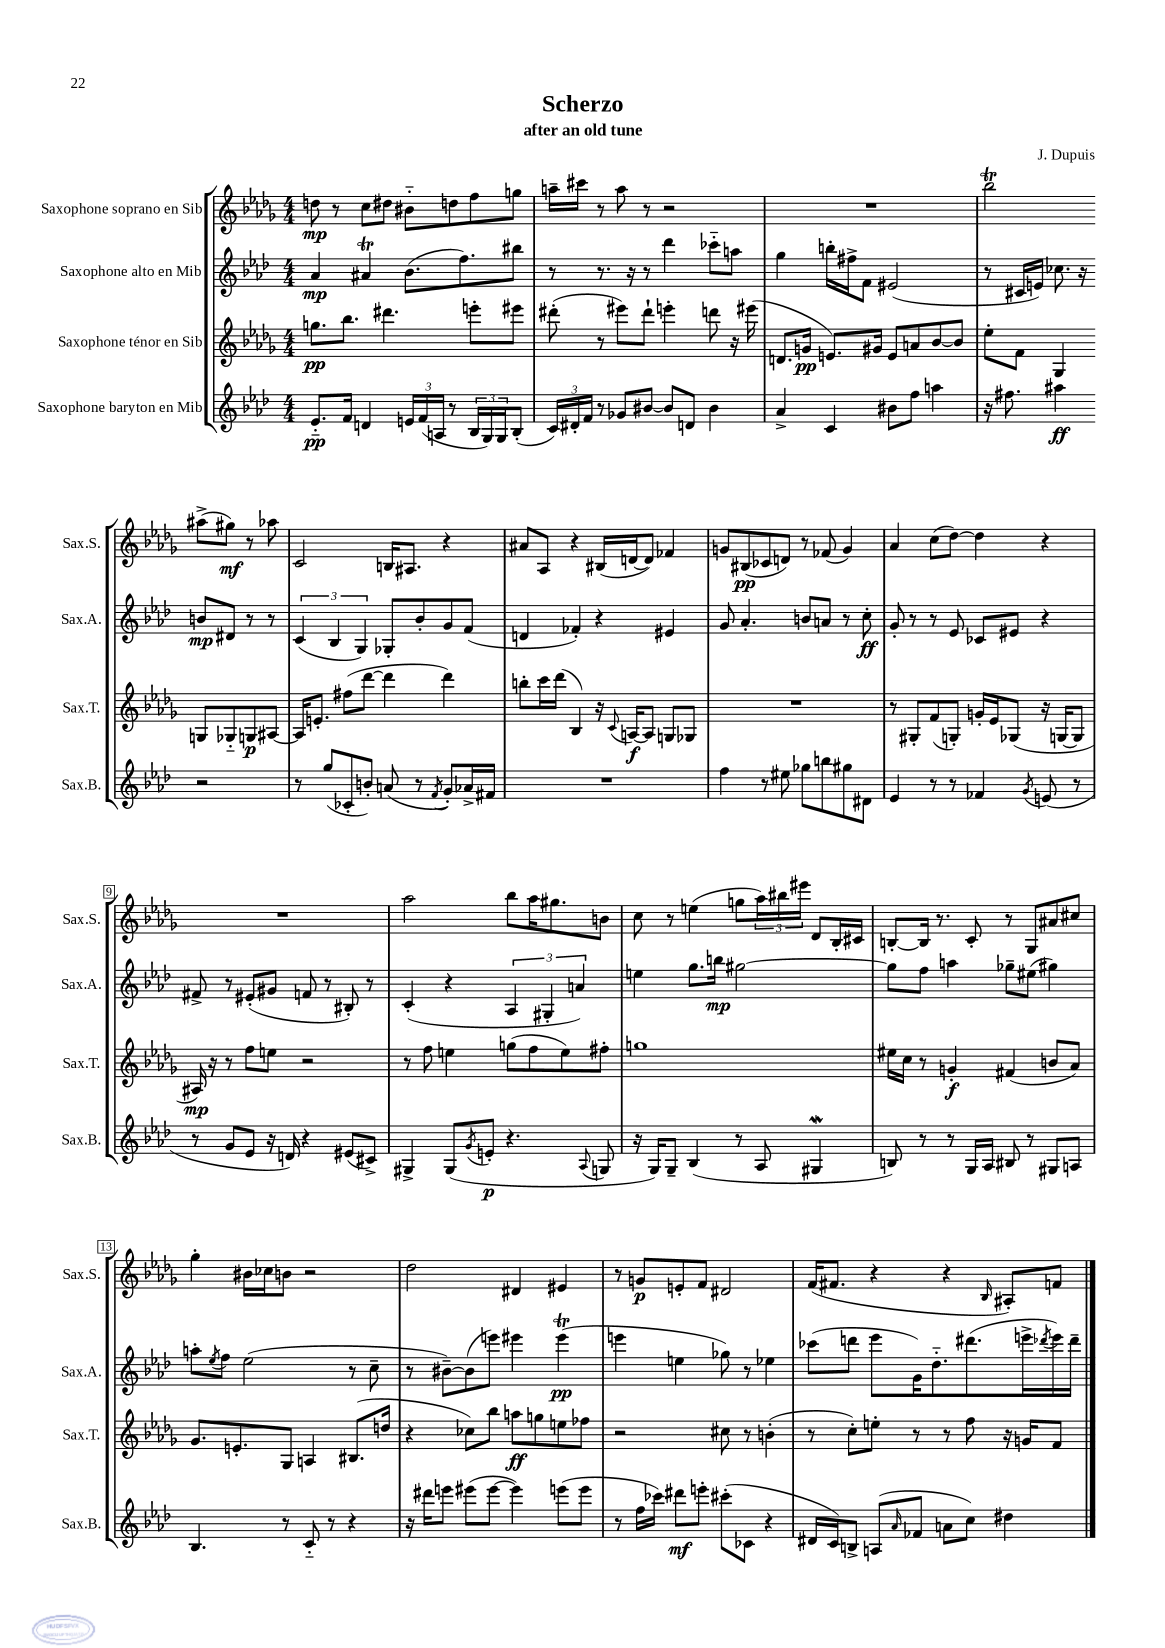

**kern	**kern	**kern	**kern
*staff4	*staff3	*staff2	*staff1
*clefG2	*clefG2	*clefG2	*clefG2
*k[b-e-a-d-]	*k[b-e-a-d-g-]	*k[b-e-a-d-]	*k[b-e-a-d-g-]
*M4/4	*M4/4	*M4/4	*M4/4
8.e-'~	8.gg	4a-	8dd
.	.	.	8r
16f	8.bb-	.	.
4d	.	4a#	8cc
.	4.ddd#	.	8dd#
24e	.	(8.b-	8b#'~
(24f	.	.	.
24A	.	.	.
8r	.	.	8dd
.	.	8.ff)	.
24B-	8eee'	.	8ff
24G)	.	.	.
24G	.	.	.
(8B-'	8eee#	8bb#	8gg
=	=	=	=
24c)	(8ddd#'	8r	16aa~
24d#'	.	.	.
.	.	.	16ccc#
24f	.	.	.
8r	8r	8.r	8r
8g-	8eee#)	.	8aa
.	.	16r	.
[8b#	8ddd#`	8r	8r
8b#]	4eee'	4ddd-	2r
8d	.	.	.
4b#	8ddd	8ccc-'~	.
.	16r	8aa	.
.	(16eee#	.	.
=	=	=	=
4a-^	8.d	4gg	1r
.	16g	.	.
4c	8.e)	16bb'	.
.	.	16ff#^	.
.	.	8f	.
.	16g#	.	.
8b#	8e	(2e#	.
8ff	8a	.	.
4aa	[8b-	.	.
.	8b-]	.	.
=	=	=	=
16r	8ee-'	8r	2bb-
8.ff#	.	.	.
.	8f	16c#	.
.	.	16e)	.
4aa#	4G-	8.cc-	.
.	.	16r	.
2r	8G	8b	(8aa#^
.	8G-'~	8d#	8gg#)
.	8G	8r	8r
.	[8A#	8r	8aa-
=	=	=	=
8r	16A#]	(6c	2c
.	8.e'	.	.
(8gg	.	.	.
.	.	6B-	.
8c-'	(8ff#	.	.
.	.	6G)	.
8b')	[8ddd-	.	.
(8a	4ddd-]	8G-'	16B
.	.	.	8.A#
8r	.	8b-'	.
8qf	.	.	.
8g')	4ddd-)	8g	4r
16a-^	.	(8f	.
16f#	.	.	.
=	=	=	=
1r	8bb'	4d	8a#
.	16ccc	.	8A-
.	(16ddd-	.	.
.	4B-)	4f-')	4r
.	16r	4r	(16B#
.	8qqc	.	.
.	[16A	.	[16d
.	8A]	.	8d])
.	8G	4e#	4f-
.	8G-	.	.
=	=	=	=
4ff	1r	8g	8g
.	.	4.a-'	(8B#
8r	.	.	8c-
8ee#	.	.	8d)
8gg-	.	8b	8r
8bb	.	8a	(8f-
8gg#	.	8r	4g)
8d#	.	8cc'	.
=	=	=	=
4e-	8r	8g'	4a-
.	8G#'	8r	.
8r	(8f	8r	(8cc
8r	8G')	8e-	[8dd-)
4f-	16g'	8c-	4dd-]
.	16e-	.	.
.	(8G-	8e#	.
8qg	.	.	.
(8e	16r	4r	4r
.	[16G	.	.
8r	8G]	.	.
=	=	=	=
8r	16A#)	8f#^	1r
.	16r	.	.
8g	8r	8r	.
8e-	8ff	(8e#'	.
16r	8ee	8g#	.
16d)	.	.	.
4r	2r	8f	.
.	.	8r	.
(8e#	.	8B#')	.
8c#^)	.	8r	.
=	=	=	=
4G#^	8r	(4c'	2aa-
.	8ff	.	.
(8G#	4ee	4r	.
8qg	.	.	.
8e'	.	.	.
4.r	(8gg	6A-	8bb-
.	8ff	.	16aa-
.	.	6G#'	.
.	.	.	8.gg#
.	8ee)	.	.
.	.	6a)	.
8qqA-	.	.	.
8G	8ff#'	.	8b
=	=	=	=
16r	1gg	4ee	8cc
16G)	.	.	.
8G~	.	.	8r
(4B-	.	8.gg	(4ee
.	.	16bb	.
8r	.	[2gg#	8gg
8A-	.	.	24aa-)
.	.	.	24bb#
.	.	.	24eee#
4G#	.	.	8d-
.	.	.	16B-'
.	.	.	16c#
=	=	=	=
8B)	16ee#	8gg#]	[8B'
.	16cc	.	.
8r	8r	8ff	16B]
.	.	.	8.r
8r	4g'	4aa	.
16G	.	.	8c'
16A-	.	.	.
8B#	(4f#	8gg-~	8r
8r	.	(8ee#	8G-
8G#	8b	4gg#)	8a#
8A	8a-)	.	8cc#
=	=	=	=
4.B-	8.g-	8aa'	4gg-'
.	.	8qee-	.
.	.	8ff	.
.	8.e'	.	.
.	.	(2ee-	16b#
.	.	.	16cc-
8r	8G-	.	8b
8c'~	4A	.	2r
8r	.	.	.
4r	(8.B#	8r	.
.	.	8cc~	.
.	16dd	.	.
=	=	=	=
16r	4r	8r	2dd-
16ddd#	.	.	.
8eee	.	[8b#~)	.
(8eee#	8cc-)	(8b#]	.
[8eee#	8bb-	8eee)	.
4eee#])	8aa	4eee#	4d#
.	8gg	.	.
(8eee	8ee	(4eee#	4e#
8eee	8ff-	.	.
=	=	=	=
8r	2r	4eee	8r
16ff	.	.	8g
16ccc-)	.	.	.
8ddd#	.	4ee	8e'
8eee'	.	.	8f
(8ccc#'	8cc#	8gg-)	2d#
8c-	8r	8r	.
4r	(4b'	4ee-	.
=	=	=	=
16d#	8r	(8ccc-	(16f
16c)	.	.	8.f#
8B^	8cc')	8ddd	.
(8A	8ee'	8eee-	4r
16qqa-	.	.	.
8f-	8r	16g)	.
.	.	8.dd-'~	.
8a	8r	.	4r
8cc)	8ff	(8.ddd#	.
.	.	.	16qqB-
4dd#	16r	.	8A#')
.	16g	16eee^	.
.	.	8qddd-	.
.	8f	16eee)	8f
.	.	16ddd-~	.
==	==	==	==
*-	*-	*-	*-
